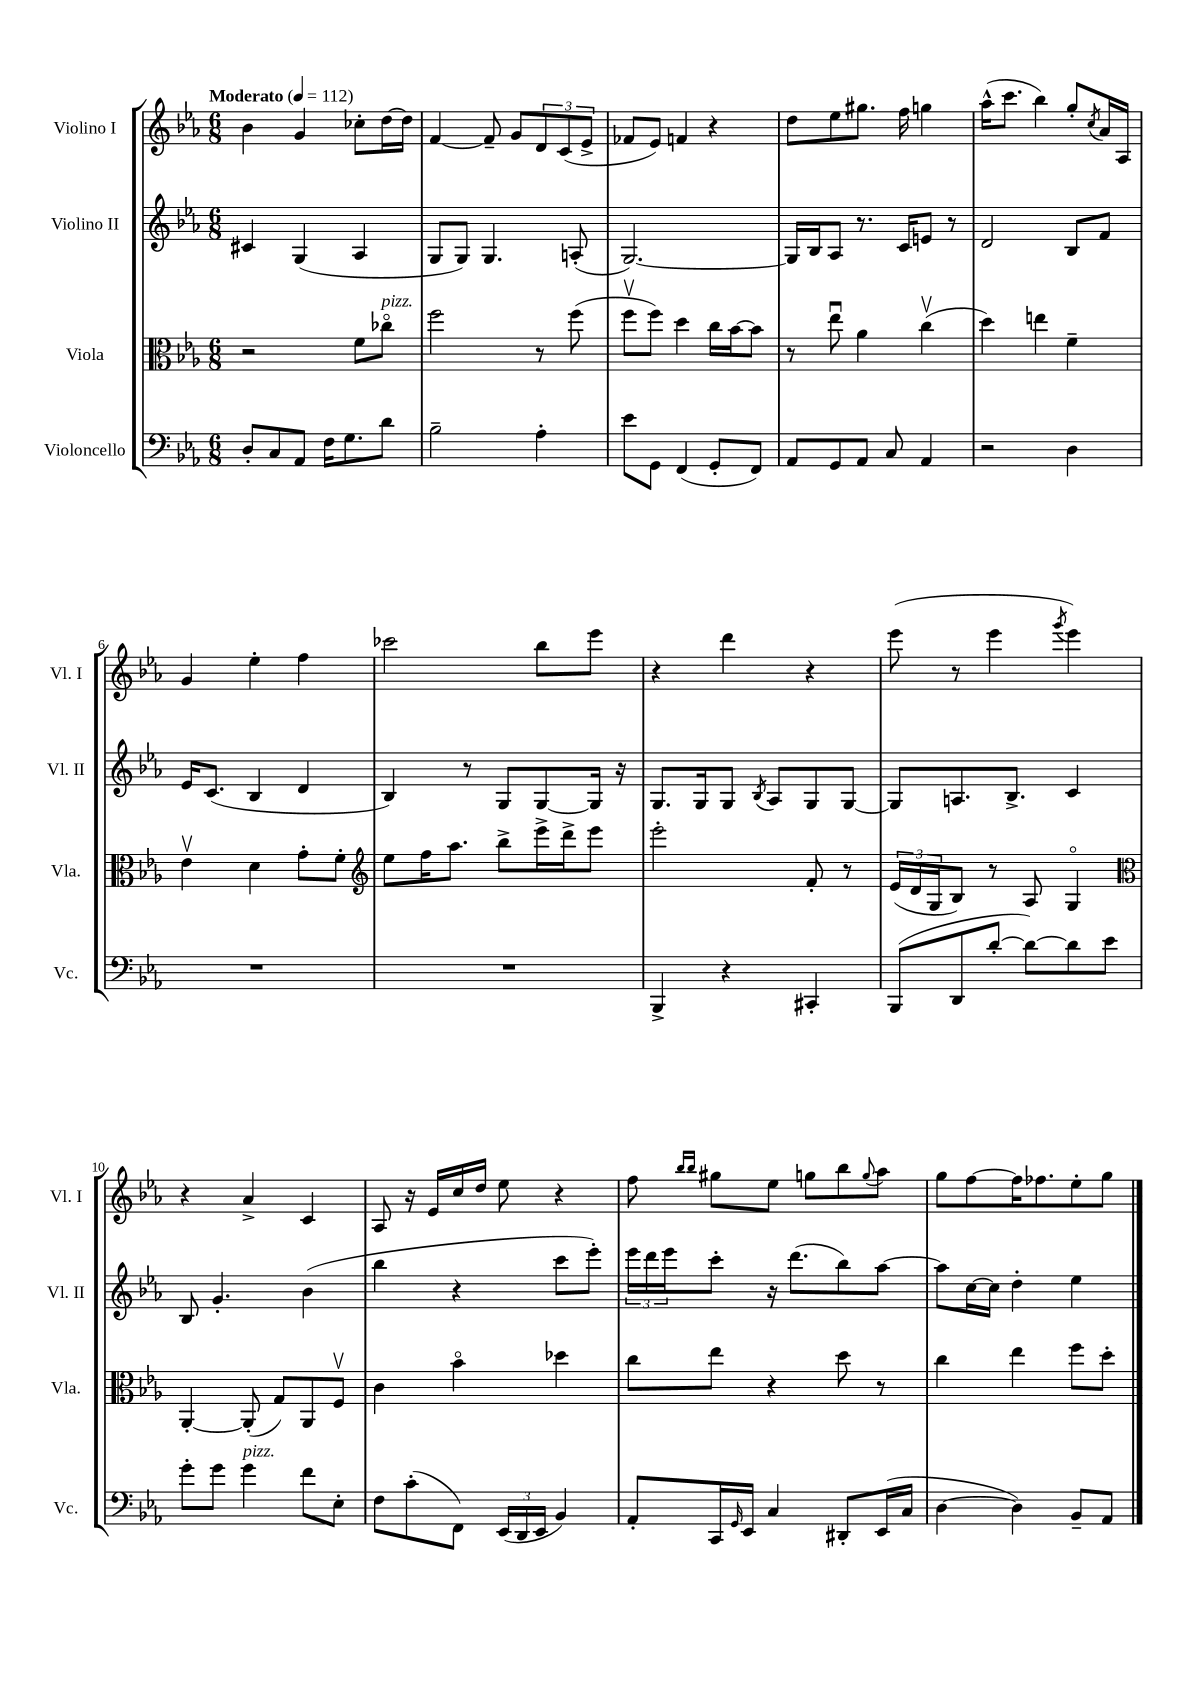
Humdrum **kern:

**kern	**kern	**kern	**kern
*staff4	*staff3	*staff2	*staff1
*clefF4	*clefC3	*clefG2	*clefG2
*k[b-e-a-]	*k[b-e-a-]	*k[b-e-a-]	*k[b-e-a-]
*M6/8	*M6/8	*M6/8	*M6/8
*MM112	*MM112	*MM112	*MM112
8D'	2r	4c#	4b-
8C	.	.	.
8AA-	.	(4G	4g
16F	.	.	.
8.G	.	.	.
.	8f	4A-	8cc-'
8d	8cc-o	.	[16dd
.	.	.	16dd]
=	=	=	=
2B-~	2ff	8G	[4f
.	.	8G)	.
.	.	4.G	8f~]
.	.	.	8g
4A-'	8r	.	12d
.	.	.	(12c
.	(8ff	(8A'	.
.	.	.	12e-^
=	=	=	=
8e-	8ffv	[2.G)	8f-
8GG	8ff)	.	8e-)
(4FF	4dd	.	4f
8GG'	16cc	.	4r
.	[16b-	.	.
8FF)	8b-]	.	.
=	=	=	=
8AA-	8r	16G]	8dd
.	.	16B-	.
8GG	8ee-u	8A-	8ee-
8AA-	4a-	8.r	8.gg#
8C	.	.	.
.	.	16c	16ff
4AA-	(4ccv	8e	4gg
.	.	8r	.
=	=	=	=
2r	4dd)	2d	(16aa-^^
.	.	.	8.ccc
.	4ee	.	4bb-)
4D	4f~	8B-	8gg'
.	.	.	8qcc
.	.	8f	16a-
.	.	.	16A-
=	=	=	=
2.r	4e-v	16e-	4g
.	.	(8.c	.
.	4d	4B-	4ee-'
.	8g'	4d	4ff
.	8f'	.	.
=	=	=	=
*	*clefG2	*	*
2.r	8ee-	4B-)	2ccc-
.	16ff	.	.
.	8.aa-	.	.
.	.	8r	.
.	8bb-^	8G	.
.	16eee-^	[8G	8bb-
.	16ddd^	.	.
.	8eee-	16G]	8eee-
.	.	16r	.
=	=	=	=
4BBB-^	2eee-'	8.G	4r
.	.	16G	.
4r	.	8G	4ddd
.	.	8qB-	.
.	.	8A-	.
4CC#'	8f'	8G	4r
.	8r	[8G	.
=	=	=	=
(8BBB-	(24e-	8G]	(8eee-
.	24d	.	.
.	24G	.	.
8DD	8B-)	8.A	8r
[8d'	8r	.	4eee-
.	.	8.B-^	.
8d_)	8A-	.	.
.	.	.	8qggg
8d]	4Go	4c	4eee-)
8e-	.	.	.
=	=	=	=
*	*clefC3	*	*
8g'	[4AA-'	8B-	4r
8g	.	4.g'	.
4g	(8AA-']	.	4a-^
.	8G)	.	.
8f	8AA-	(4b-	4c
8E-'	8Fv	.	.
=	=	=	=
8F	4c	4bb-	8A-
(8c'	.	.	16r
.	.	.	16e-
8FF)	4b-o	4r	16cc
.	.	.	16dd
(24EE-	.	.	8ee-
24DD	.	.	.
24EE-	.	.	.
4BB-)	4dd-	8ccc	4r
.	.	8eee-')	.
=	=	=	=
8AA-'	8cc	24eee-	8ff
.	.	24ddd	.
.	.	24eee-	.
.	.	.	16qqbb-
.	.	.	16qqbb-
16CC	8ee-	8ccc'	8gg#
16qqGG	.	.	.
16EE-	.	.	.
4C	4r	16r	8ee-
.	.	(8.ddd	.
.	.	.	8gg
8DD#'	8dd	8bb-)	8bb-
.	.	.	8qqgg
(16EE-	8r	[8aa-	8aa-
16C	.	.	.
=	=	=	=
[4D	4cc	8aa-]	8gg
.	.	[16cc	[8ff
.	.	16cc]	.
4D])	4ee-	4dd'	16ff]
.	.	.	8.ff-
8BB-~	8ff	4ee-	8ee-'
8AA-	8dd'	.	8gg
==	==	==	==
*-	*-	*-	*-
